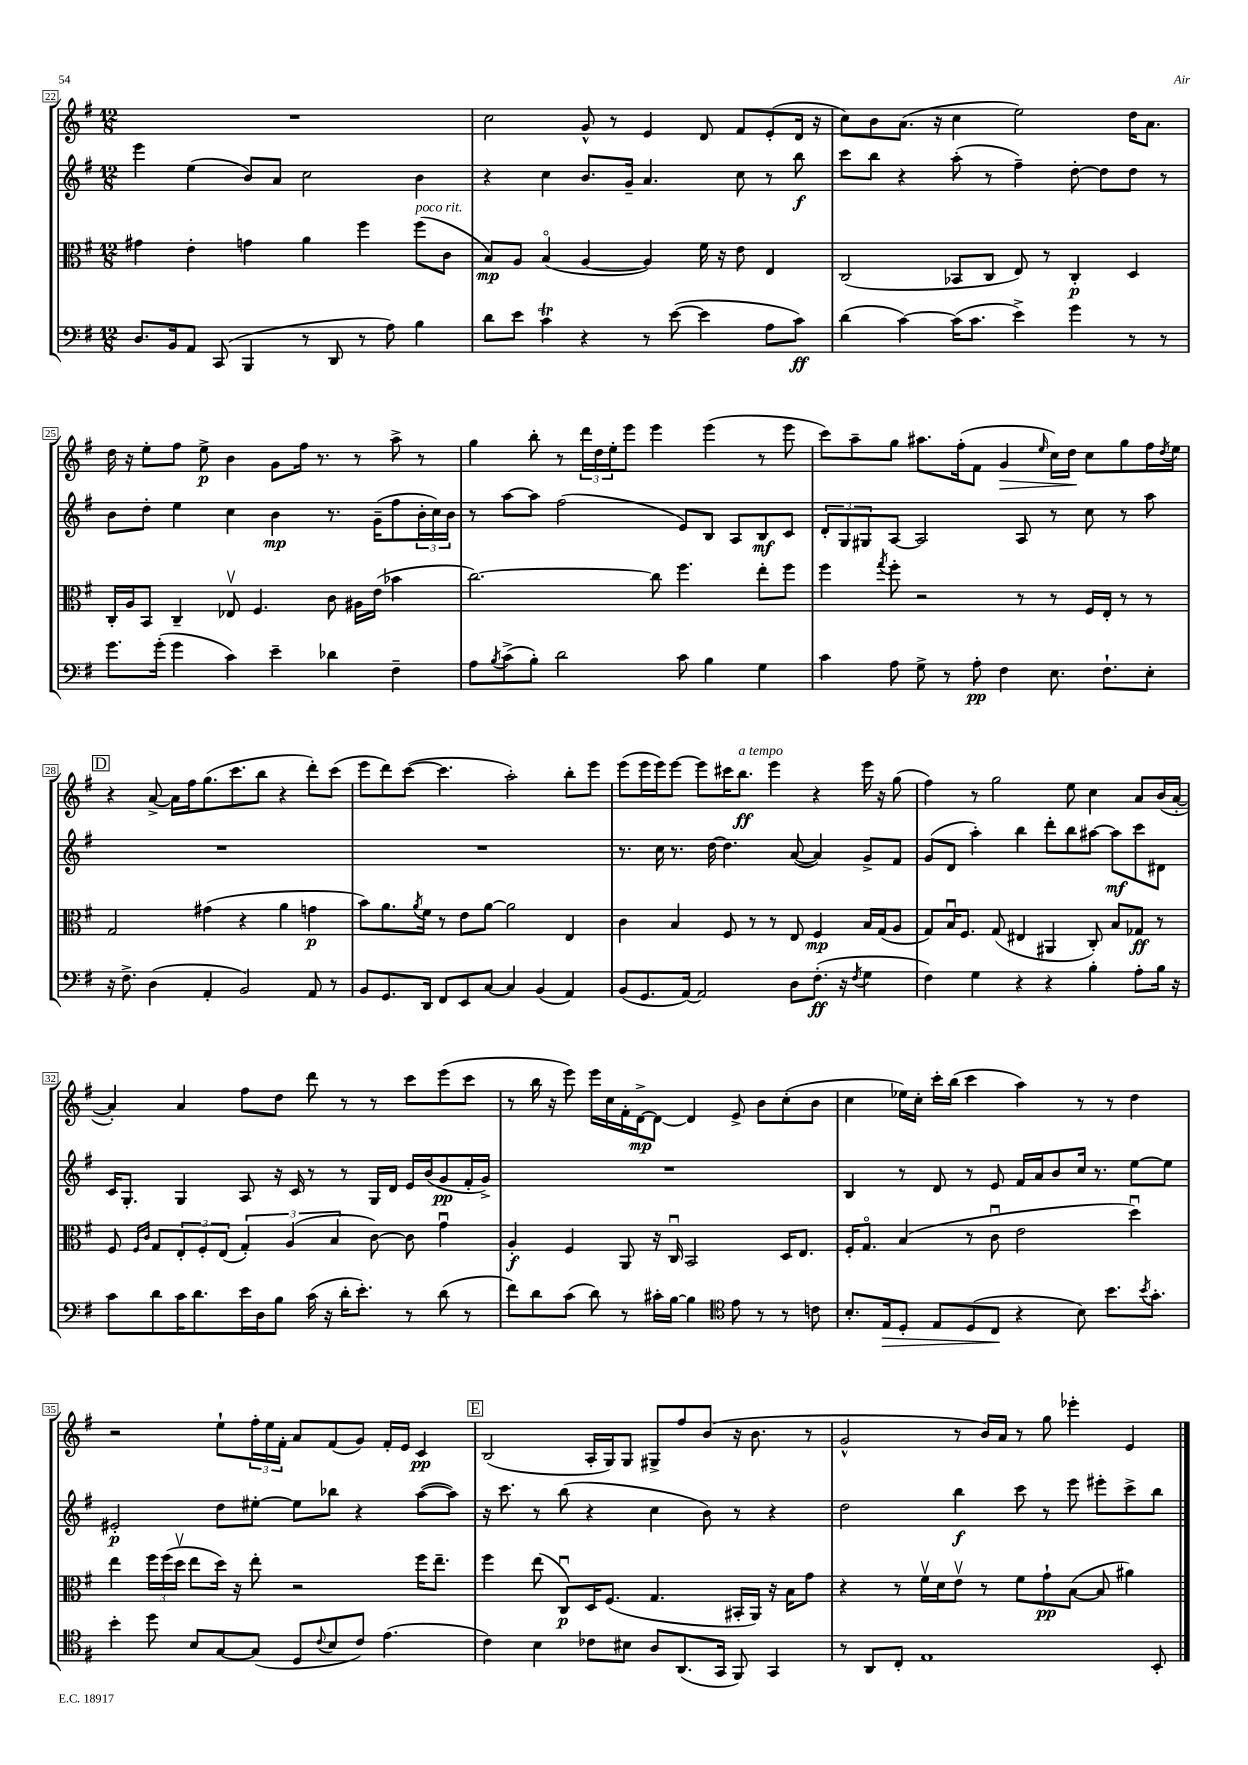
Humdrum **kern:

**kern	**dynam	**kern	**dynam	**kern	**dynam	**kern	**dynam
*part4	*part4	*part3	*part3	*part2	*part2	*part1	*part1
*staff4	*staff4	*staff3	*staff3	*staff2	*staff2	*staff1	*staff1
*clefF4	*	*clefC3	*	*clefG2	*	*clefG2	*
*k[f#]	*	*k[f#]	*	*k[f#]	*	*k[f#]	*
*M12/8	*	*M12/8	*	*M12/8	*	*M12/8	*
=22	=22	=22	=22	=22	=22	=22	=22
8.D/L	.	4g#X\	.	4eee\	.	1.r	.
16BB/k	.	.	.	.	.	.	.
8AA/J	.	4e'\	.	(4ee\	.	.	.
(8CC/	.	.	.	.	.	.	.
4BBB/	.	4gn\	.	8b/L)	.	.	.
.	.	.	.	8a/J	.	.	.
8r	.	4a\	.	2cc\	.	.	.
8DD/	.	.	.	.	.	.	.
8r	.	4ff#\	.	.	.	.	.
8A\)	.	.	.	.	.	.	.
!	!	!LO:TX:a:i:t=poco rit.	!	!	!	!	!
4B\	.	(8ff#\L	.	4b\	.	.	.
.	.	8c\J	.	.	.	.	.
=23	=23	=23	=23	=23	=23	=23	=23
8d\L	.	8B/L)	mp	4r	.	2cc\	.
8e\J	.	8A/J	.	.	.	.	.
4cT\	.	(4B/	.	4cc\	.	.	.
4r	.	[4A/	.	8.b/L	.	8g^^/	.
.	.	.	.	.	.	8r	.
.	.	.	.	16g~/Jk	.	.	.
8r	.	4A/])	.	4.a/	.	4e/	.
([8e\	.	.	.	.	.	.	.
4e\]	.	16f#\	.	.	.	8d/	.
.	.	16r	.	.	.	.	.
.	.	8e\	.	8cc\	.	8f#/L	.
8A\L	.	4E/	.	8r	.	(8e'/	.
8c\J)	ff	.	.	8bb\	f	16d/Jk	.
.	.	.	.	.	.	16r	.
=24	=24	=24	=24	=24	=24	=24	=24
(4d\	.	(2C/	.	8ccc\L	.	8cc\L)	.
.	.	.	.	8bb\J	.	8b\	.
[4c\)	.	.	.	4r	.	(8.a\J	.
.	.	.	.	.	.	16r	.
(16c\KL]	.	8BB-X/L	.	(8aa'\	.	4cc\	.
8.c\J	.	.	.	.	.	.	.
.	.	8C/J	.	8r	.	.	.
4e^\)	.	8E/)	.	4ff#~\)	.	2ee\)	.
.	.	8r	.	.	.	.	.
4g\	.	4C'/	p	[8dd'\	.	.	.
.	.	.	.	8dd\L]	.	.	.
8r	.	4D/	.	8dd\J	.	16dd\KL	.
.	.	.	.	.	.	8.a\J	.
8r	.	.	.	8r	.	.	.
!!LO:LB:g=z
=25	=25	=25	=25	=25	=25	=25	=25
8.g\L	.	16C'/LL	.	8b\L	.	16dd\	.
.	.	16A/J	.	.	.	16r	.
.	.	8BB/J	.	8dd'\J	.	8ee'\L	.
(16g'\Jk	.	.	.	.	.	.	.
4g\	.	4C~/	.	4ee\	.	8ff#\J	.
.	.	.	.	.	.	8ee^\	p
4c\)	.	8E-Xv/	.	4cc\	.	4b\	.
.	.	4.F#/	.	.	.	.	.
4e~\	.	.	.	4b\	mp	8g\L	.
.	.	.	.	.	.	16ff#\Jk	.
.	.	.	.	.	.	8.r	.
4d-X\	.	8c\	.	8.r	.	.	.
.	.	16A#X\LL	.	.	.	8r	.
.	.	(16e\JJ	.	(16g~\KL	.	.	.
4F#~\	.	4b-X\	.	8ff#\	.	8aa^\	.
.	.	.	.	24b'\L	.	8r	.
.	.	.	.	24cc\)	.	.	.
.	.	.	.	24b\JJ	.	.	.
=26	=26	=26	=26	=26	=26	=26	=26
8A\L	.	[2.cc\)	.	8r	.	4gg\	.
8qB/	.	.	.	.	.	.	.
(8c^\	.	.	.	[8aa\L	.	.	.
8B'\J)	.	.	.	8aa\J]	.	8bb'\	.
2d\	.	.	.	(2ff#\	.	8r	.
.	.	.	.	.	.	24ddd\LL	.
.	.	.	.	.	.	24dd\	.
.	.	.	.	.	.	24ee'\J	.
.	.	.	.	.	.	8eee\J	.
.	.	8cc\]	.	.	.	4eee\	.
8c\	.	4.ff#\	.	8e/L)	.	.	.
4B\	.	.	.	8B/J	.	(4eee\	.
.	.	.	.	8A/L	.	.	.
4G\	.	8ee'\L	.	8B/	mf	8r	.
.	.	8ff#\J	.	8c/J	.	8eee\	.
=27	=27	=27	=27	=27	=27	=27	=27
4c\	.	4ff#\	.	12d'/L	.	8ccc\L)	.
.	.	.	.	12G/	.	.	.
.	.	.	.	.	.	8aa~\	.
.	.	.	.	12G#X/	.	.	.
.	.	8qgg/	.	.	.	.	.
8A\	.	8ff#'\	.	[8A/J	.	8gg\J	.
8G^\	.	2r	.	2A/]	.	8.aa#X\L	.
8r	.	.	.	.	.	.	.
.	.	.	.	.	.	(16ff#'\k	.
8A'\	pp	.	.	.	.	8f#\J	.
!	!	!	!	!	!	!	!LO:HP:b
4F#\	.	.	.	.	.	4g/	>
.	.	8r	.	8A/	.	.	.
.	.	.	.	.	.	16qqee/	.
8.E\	.	8r	.	8r	.	16cc\LL)	.
.	.	.	.	.	.	16dd\JJ	.
.	.	16F#/LL	.	8cc\	.	8cc\L	]
8.F#`\L	.	16E'/JJ	.	.	.	.	.
.	.	8r	.	8r	.	8gg\	.
8E'\J	.	8r	.	8aa\	.	16ff#\L	.
.	.	.	.	.	.	8qdd/	.
.	.	.	.	.	.	16ee\JJ	.
!!LO:LB:g=z
!!LO:REH:place=s1:t=D
=28	=28	=28	=28	=28	=28	=28	=28
16r	.	2G/	.	1.r	.	4r	.
8.F#^\	.	.	.	.	.	.	.
(4D\	.	.	.	.	.	[8a^/	.
.	.	.	.	.	.	16a\LL]	.
.	.	.	.	.	.	16ff#\J	.
4AA'/	.	(4g#X\	.	.	.	(8.gg\	.
.	.	.	.	.	.	8.ccc\	.
2BB/)	.	4r	.	.	.	.	.
.	.	.	.	.	.	8bb\J	.
.	.	4a\	.	.	.	4r	.
8AA/	.	4gn\	p	.	.	8ddd'\L)	.
8r	.	.	.	.	.	(8ccc\J	.
=29	=29	=29	=29	=29	=29	=29	=29
8BB/L	.	8b\L)	.	1.r	.	8eee\L	.
8.GG/	.	8.a\	.	.	.	8ddd\)	.
.	.	.	.	.	.	([8ccc\J	.
.	.	8qa/	.	.	.	.	.
16DD/Jk	.	16f#\Jk	.	.	.	.	.
8FF#/L	.	8r	.	.	.	4.ccc\]	.
8EE/	.	8e\L	.	.	.	.	.
[8C/J	.	[8a\J	.	.	.	.	.
4C/]	.	2a\]	.	.	.	2aa'\)	.
(4BB/	.	.	.	.	.	.	.
4AA/)	.	4E/	.	.	.	8bb'\L	.
.	.	.	.	.	.	8eee\J	.
=30	=30	=30	=30	=30	=30	=30	=30
(8BB/L	.	4c\	.	8.r	.	(8eee\L	.
8.GG/	.	.	.	.	.	16eee\L	.
.	.	.	.	16cc\	.	16eee\J)	.
.	.	4B/	.	8.r	.	[8eee\J	.
[16AA/Jk)	.	.	.	.	.	.	.
2AA/]	.	.	.	.	.	8eee\L]	.
.	.	.	.	[16dd\	.	.	.
.	.	8F#/	.	4.dd\]	.	16ccc#X\K	.
!	!	!	!	!	!	!LO:TX:a:i:t=a tempo	!
.	.	.	.	.	.	8.bb\J	ff
.	.	8r	.	.	.	.	.
.	.	8r	.	.	.	4eee\	.
8D\L	.	8E/	.	([8a/	.	.	.
(8.F#'\J	ff	4F#/	mp	4a/])	.	4r	.
16r	.	.	.	.	.	.	.
8qF#/	.	.	.	.	.	.	.
4G\	.	16B/LL	.	8g^/L	.	16eee\	.
.	.	(16G/J	.	.	.	16r	.
.	.	8A/J	.	8f#/J	.	(8gg\	.
=31	=31	=31	=31	=31	=31	=31	=31
4F#\)	.	8G/L)	.	(8g/L	.	4ff#\)	.
.	.	16Bu/K	.	8d/J	.	.	.
.	.	8.F#/J	.	.	.	.	.
4G\	.	.	.	4aa'\)	.	8r	.
.	.	(8G/	.	.	.	2gg\	.
4r	.	4E#X/	.	4bb\	.	.	.
4r	.	4AA#X/	.	8ddd'\L	.	.	.
.	.	.	.	8bb\	.	8ee\	.
4B'\	.	8C'/)	.	[8aa#X\J	.	4cc\	.
.	.	8B/L	.	8aa#\L]	mf	.	.
8A'\L	.	8G-X/J	ff	8ccc\	.	8a/L	.
16B\Jk	.	8r	.	8d#X\J	.	(16b/L	.
16r	.	.	.	.	.	[16a'/JJ	.
!!LO:LB:g=z
=32	=32	=32	=32	=32	=32	=32	=32
8c\L	.	8F#/	.	16c/KL	.	4a'/])	.
.	.	.	.	8.G'/J	.	.	.
.	.	16qqF#/LL	.	.	.	.	.
.	.	16qqc/JJ	.	.	.	.	.
8d\	.	8G/L	.	.	.	.	.
16c\K	.	12E'/	.	4G/	.	4a/	.
8.d\	.	.	.	.	.	.	.
.	.	12F#'/	.	.	.	.	.
.	.	(12E/J	.	.	.	.	.
16e\L	.	6G'/)	.	8A/	.	8ff#\L	.
16D\J	.	.	.	.	.	.	.
8B\J	.	.	.	16r	.	8dd\J	.
.	.	(6A/	.	.	.	.	.
.	.	.	.	16c/	.	.	.
(16c\	.	.	.	8r	.	8ddd\	.
16r	.	.	.	.	.	.	.
.	.	6B/	.	.	.	.	.
16d'\KL	.	.	.	8r	.	8r	.
8.e'\J)	.	.	.	.	.	.	.
.	.	[8c\)	.	16G/LL	.	8r	.
.	.	.	.	16d/JJ	.	.	.
8r	.	8c\]	.	16e/LL	.	8ccc\L	.
.	.	.	.	(16b/J	.	.	.
(8d\	.	4gu\	.	8g/	pp	(8eee\	.
8r	.	.	.	16f#'/L	.	8ccc\J	.
.	.	.	.	16g^/JJ)	.	.	.
=33	=33	=33	=33	=33	=33	=33	=33
8f#\L)	.	4A'/	f	1.r	.	8r	.
8d\	.	.	.	.	.	16bb\	.
.	.	.	.	.	.	16r	.
(8c\J	.	4F#/	.	.	.	8eee\)	.
8d\)	.	.	.	.	.	16eee\LL	.
.	.	.	.	.	.	16cc\	.
8r	.	8AA/	.	.	.	16f#'\	.
.	.	.	.	.	.	[16d^\J	mp
16c#X'\LL	.	16r	.	.	.	8d\J_	.
[16B\JJ	.	16Cu/	.	.	.	.	.
4B\]	.	2BB/	.	.	.	4d/]	.
*clefC4	*	*	*	*	*	*	*
8e\	.	.	.	.	.	8e^/	.
8r	.	.	.	.	.	8b\L	.
8r	.	16D/KL	.	.	.	(8cc'\	.
.	.	8.E/J	.	.	.	.	.
8cn\	.	.	.	.	.	8b\J	.
=34	=34	=34	=34	=34	=34	=34	=34
8.B'/L	.	16F#'/KL	.	4B/	.	4cc\	.
.	.	8.G/J	.	.	.	.	.
!	!LO:HP:b	!	!	!	!	!	!
16E/k	>	.	.	.	.	.	.
8D'/J	.	(4B/	.	8r	.	16ee-X\LL)	.
.	.	.	.	.	.	16cc'\JJ	.
8E/L	.	.	.	8d/	.	16ccc'\LL	.
.	.	.	.	.	.	(16bb\JJ	.
(8D/	.	8r	.	8r	.	4ccc\	.
8C/J	.	8cu\	.	8e/	.	.	.
4r	]	2e\	.	16f#/LL	.	4aa\)	.
.	.	.	.	16a/J	.	.	.
.	.	.	.	8b/	.	.	.
8B\)	.	.	.	16cc/Jk	.	8r	.
.	.	.	.	8.r	.	.	.
8.b\L	.	.	.	.	.	8r	.
.	.	4ddu\)	.	[8ee\L	.	4dd\	.
8qb/	.	.	.	.	.	.	.
8.g'\J	.	.	.	.	.	.	.
.	.	.	.	8ee\J]	.	.	.
!!LO:LB:g=z
=35	=35	=35	=35	=35	=35	=35	=35
4b'\	.	4ee\	.	2e#X'/	p	2r	.
8dd\	.	24ff#\LL	.	.	.	.	.
.	.	(24ff#\	.	.	.	.	.
.	.	24ddv\JJ	.	.	.	.	.
8B/L	.	8ee\L	.	.	.	.	.
[8G/	.	16dd\Jk)	.	8dd\L	.	8ee`\L	.
.	.	16r	.	.	.	.	.
(8G/J]	.	8ee'\	.	[8ee#X'\J	.	24ff#'\L	.
.	.	.	.	.	.	24ee\	.
.	.	.	.	.	.	24f#'\JJ	.
8D/L	.	2r	.	8ee#\L]	.	8a/L	.
8qqc/	.	.	.	.	.	.	.
8B/	.	.	.	8bb-X\J	.	(8f#/	.
8c/J)	.	.	.	4r	.	8g/J)	.
(4.e\	.	.	.	.	.	16f#'/LL	.
.	.	.	.	.	.	16e/JJ	.
.	.	16ff#\KL	.	([8aa\L	.	4c/	pp
.	.	8.ee~\J	.	.	.	.	.
.	.	.	.	8aa\J])	.	.	.
!!LO:REH:place=s1:t=E
=36	=36	=36	=36	=36	=36	=36	=36
4c\)	.	4ff#\	.	16r	.	(2B/	.
.	.	.	.	8.ccc\	.	.	.
4B\	.	(8ee\	.	8r	.	.	.
.	.	8Cu/L)	p	(8bb\	.	.	.
8c-X\L	.	16D/K	.	4r	.	16A'/LL	.
.	.	(8.F#/J	.	.	.	16G/J)	.
8B#X\J	.	.	.	.	.	8G/J	.
8A/L	.	4.G/	.	4cc\	.	8G#X^/L	.
(8.AA/	.	.	.	.	.	8ff#/	.
.	.	.	.	8b\)	.	(8b/J	.
16GG/Jk	.	.	.	.	.	.	.
8FF#/)	.	16BB#X'/LL	.	8r	.	16r	.
.	.	16AA/JJ)	.	.	.	8.b\	.
4GG/	.	16r	.	4r	.	.	.
.	.	16B\KL	.	.	.	.	.
.	.	8g\J	.	.	.	8r	.
=37	=37	=37	=37	=37	=37	=37	=37
8r	.	4r	.	2dd\	.	2g^^/	.
8AA/L	.	.	.	.	.	.	.
8C'/J	.	8r	.	.	.	.	.
1E	.	16f#v\LL	.	.	.	.	.
.	.	16d\J	.	.	.	.	.
.	.	8ev\J	.	4bb\	f	8r	.
.	.	8r	.	.	.	16b/LL)	.
.	.	.	.	.	.	16a/JJ	.
.	.	8f#\L	.	8ccc\	.	8r	.
.	.	8g`\	pp	8r	.	8gg\	.
.	.	([8B\J	.	8eee\	.	4eee-X'\	.
.	.	8B/]	.	8eee#X'\L	.	.	.
.	.	4a#X\)	.	8ccc^\	.	4e/	.
8BB'/	.	.	.	8bb\J	.	.	.
==	==	==	==	==	==	==	==
*-	*-	*-	*-	*-	*-	*-	*-
